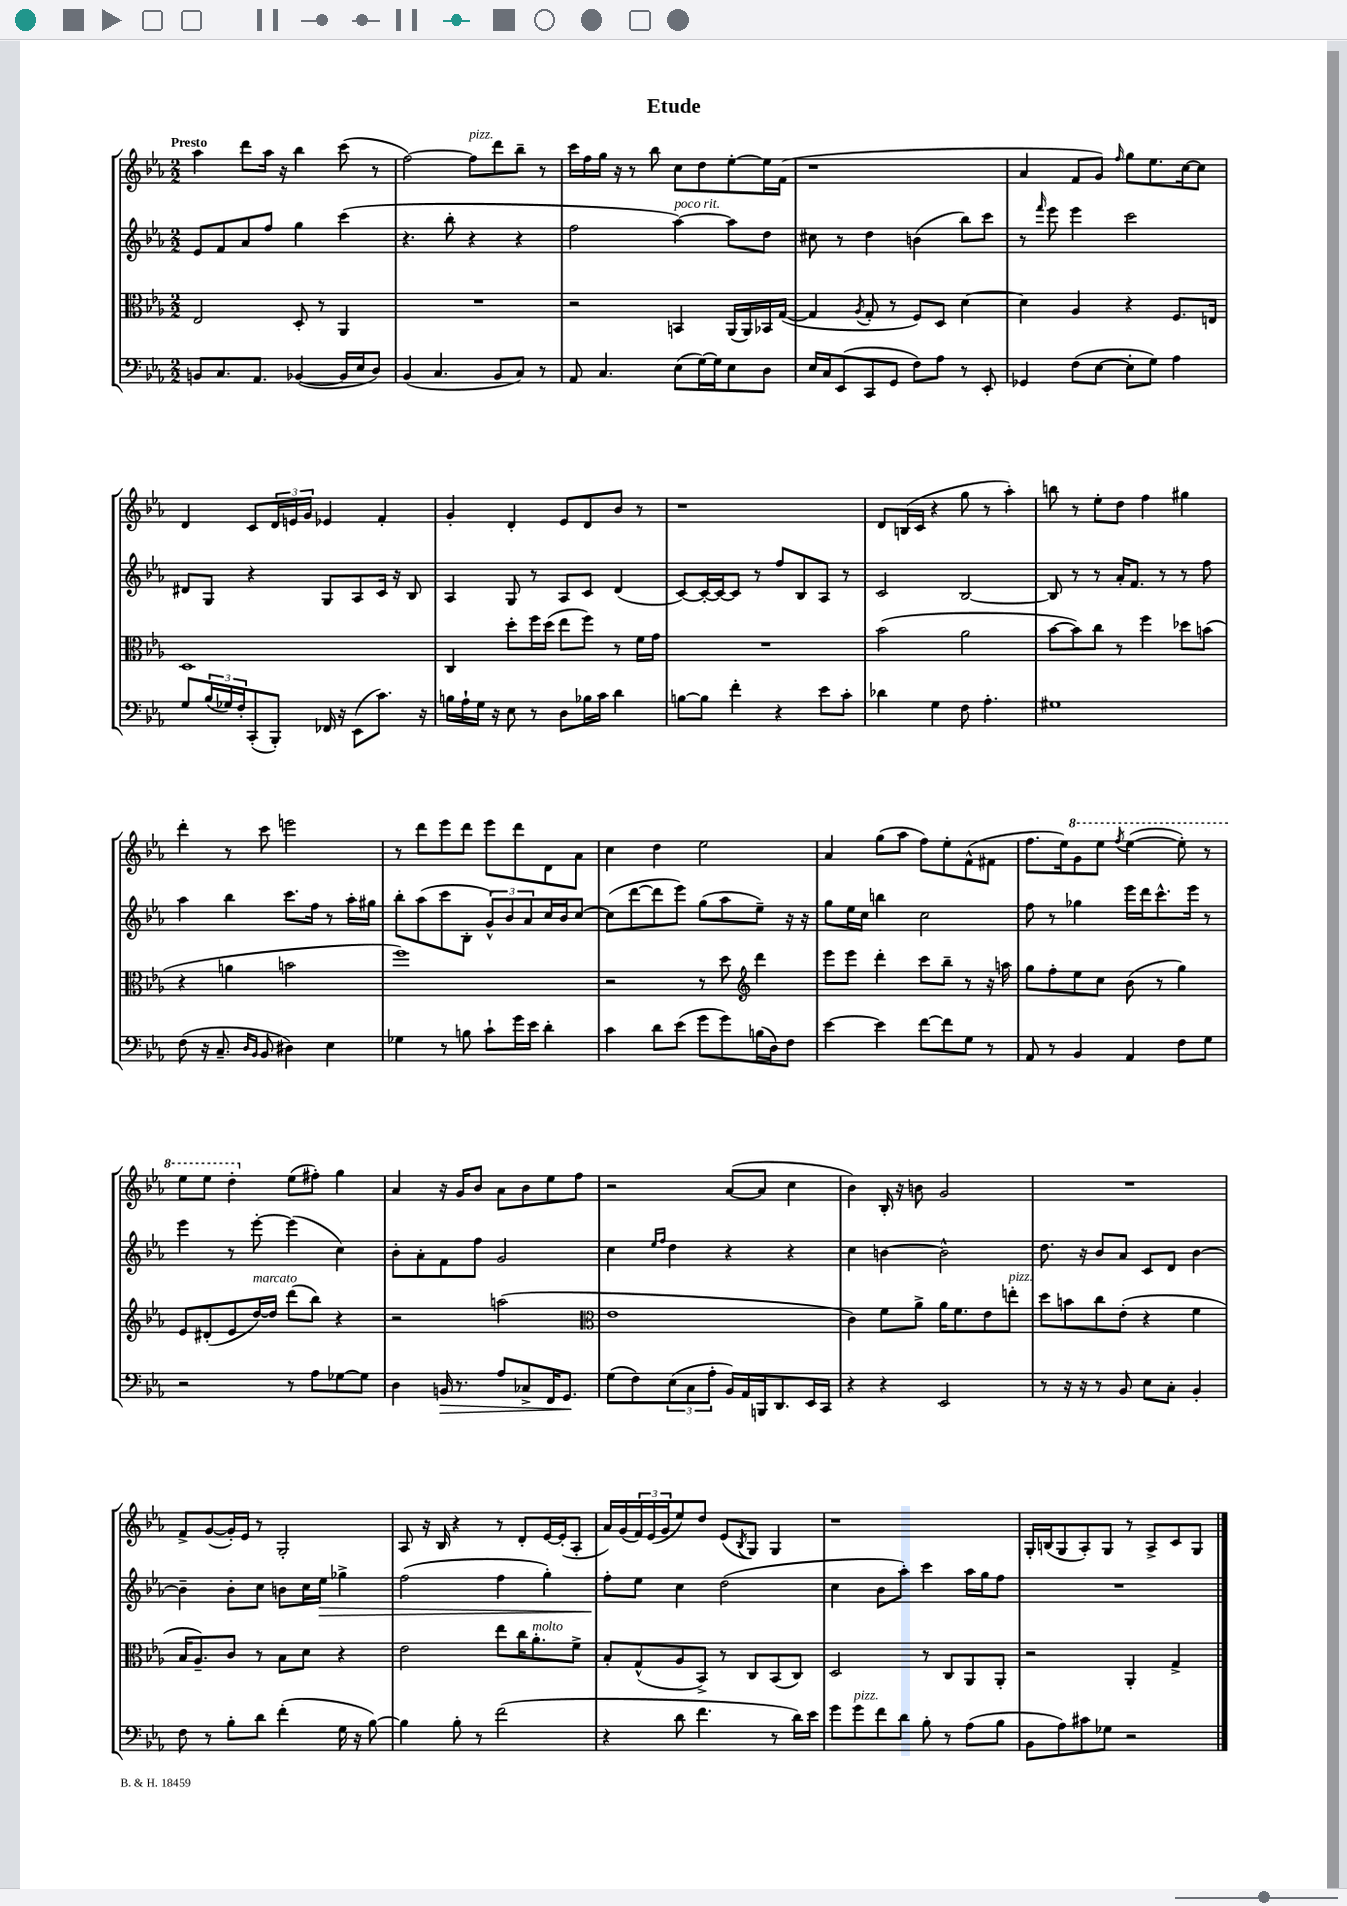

**kern	**dynam	**kern	**kern	**dynam	**kern
*part4	*part4	*part3	*part2	*part2	*part1
*staff4	*staff4	*staff3	*staff2	*staff2	*staff1
*clefF4	*	*clefC3	*clefG2	*	*clefG2
*k[b-e-a-]	*	*k[b-e-a-]	*k[b-e-a-]	*	*k[b-e-a-]
*M2/2	*	*M2/2	*M2/2	*	*M2/2
=1	=1	=1	=1	=1	=1
!	!	!	!	!	!LO:TX:a:B:t=Presto
8BBn/L	.	2E-/	8e-/L	.	4aa-\
8.C/	.	.	8f/	.	.
.	.	.	8a-/	.	8ddd\L
8.AA-/J	.	.	.	.	.
.	.	.	8ff/J	.	16aa-\Jk
.	.	.	.	.	16r
([4BB-X/	.	8D'/	4gg\	.	4bb-\
.	.	8r	.	.	.
16BB-/LL]	.	4AA-/	(4ccc\	.	(8ccc\
16E-/J	.	.	.	.	.
8D/J)	.	.	.	.	8r
=2	=2	=2	=2	=2	=2
(4BB-/	.	1r	4.r	.	[2ff\)
4.C/	.	.	.	.	.
.	.	.	8bb-'\	.	.
!	!	!	!	!	!LO:TX:a:i:t=pizz.
.	.	.	4r	.	8ff\L]
8BB-/L	.	.	.	.	8ddd\
8C/J)	.	.	4r	.	8bb-~\J
8r	.	.	.	.	8r
=3	=3	=3	=3	=3	=3
8AA-/	.	2r	2ff\	.	16ccc\LL
.	.	.	.	.	16ff\
4.C/	.	.	.	.	16gg\JJ
.	.	.	.	.	16r
.	.	.	.	.	8r
.	.	.	.	.	8bb-\
!	!	!	!LO:TX:a:i:t=poco rit.	!	!
(8E-\L	.	4BBn/	[4aa-\)	.	8cc\L
[16G\L)	.	.	.	.	8dd\
16G\J]	.	.	.	.	.
8E-\	.	(16AA-/LL	8aa-\L]	.	[8ee-'\
.	.	16AA-/)	.	.	.
8D\J	.	16BB-X/	8dd\J	.	16ee-\L]
.	.	([16G/JJ	.	.	(16f\JJ
=4	=4	=4	=4	=4	=4
16E-/LL	.	4G/]	8cc#X\	.	1r
16C/J	.	.	.	.	.
(8EE-/	.	.	8r	.	.
.	.	8qA-/	.	.	.
8CC/	.	8G'/	4dd\	.	.
8GG/J	.	8r	.	.	.
8F\L)	.	8F/L)	(4bn\	.	.
8A-\J	.	8D/J	.	.	.
8r	.	[4d\	8bb-\L)	.	.
8EE-'/	.	.	8ccc\J	.	.
=5	=5	=5	=5	=5	=5
4GG-X/	.	4d\]	8r	.	4a-/
.	.	.	16qqfff/	.	.
.	.	.	8eee-\	.	.
(8F\L	.	4A-/	4eee-\	.	8f/L
[8E-\J	.	.	.	.	8g/J)
.	.	.	.	.	16qqff/
8E-'\L]	.	4r	2ccc\	.	8gg\L
8G\J)	.	.	.	.	8.ee-\
4A-\	.	8.F/L	.	.	.
.	.	.	.	.	[16cc\k
.	.	.	.	.	8cc\J]
.	.	16En/Jk	.	.	.
!!LO:LB:g=z
=6	=6	=6	=6	=6	=6
8G/L	.	1D	8d#X/L	.	4d/
(24B-/L	.	.	8G/J	.	.
24G-X/)	.	.	.	.	.
24F'/J	.	.	.	.	.
(8CC'/	.	.	4r	.	8c/L
8BBB-'/J)	.	.	.	.	24d/L
.	.	.	.	.	24en/
.	.	.	.	.	24g/JJ
16FF-X/	.	.	8G/L	.	4e-X/
16r	.	.	.	.	.
(8EE-\L	.	.	8A-/	.	.
8.c\J)	.	.	16c/Jk	.	4f'/
.	.	.	16r	.	.
.	.	.	8B-/	.	.
16r	.	.	.	.	.
=7	=7	=7	=7	=7	=7
16Bn\LL	.	4C/	4A-/	.	4g'/
16A-`\	.	.	.	.	.
16G\JJ	.	.	.	.	.
16r	.	.	.	.	.
8E-\	.	8dd'\L	8G/	.	4d'/
8r	.	16ff\L	8r	.	.
.	.	(16dd\JJ	.	.	.
8D\L	.	8ee-\L	8A-/L	.	8e-/L
16B-X\L	.	8ff\J)	8c/J	.	8d/
16c\JJ	.	.	.	.	.
4d\	.	8r	(4d/	.	8b-/J
.	.	16f\LL	.	.	8r
.	.	16g\JJ	.	.	.
=8	=8	=8	=8	=8	=8
[8Bn\L	.	1r	[8c/L)	.	1r
8B\J]	.	.	16c'/L_	.	.
.	.	.	16c/J_	.	.
4f'\	.	.	8c/J]	.	.
.	.	.	8r	.	.
4r	.	.	8ff/L	.	.
.	.	.	8B-/	.	.
8e-\L	.	.	8A-/J	.	.
8c'\J	.	.	8r	.	.
=9	=9	=9	=9	=9	=9
4d-X\	.	(2b-\	2c/	.	8d/L
.	.	.	.	.	(16Bn/L
.	.	.	.	.	16c/JJ
4G\	.	.	.	.	4r
8F\	.	2a-\	[2B-/	.	8gg\
4.A-'\	.	.	.	.	8r
.	.	.	.	.	4aa-'\)
=10	=10	=10	=10	=10	=10
1G#X	.	[8b-\L	8B-/]	.	8bbn\
.	.	8b-\])	8r	.	8r
.	.	8cc\J	8r	.	8ee-'\L
.	.	8r	16a-'/KL	.	8dd\J
.	.	.	8.f/J	.	.
.	.	4ff\	.	.	4ff\
.	.	.	8r	.	.
.	.	8dd-X\L	8r	.	4gg#X\
.	.	(8bn\J	8ff\	.	.
!!LO:LB:g=z
=11	=11	=11	=11	=11	=11
(8F\	.	4r	4aa-\	.	4ddd'\
16r	.	.	.	.	.
8.C~/	.	.	.	.	.
.	.	4an\	4bb-\	.	8r
16qqD/LL	.	.	.	.	.
16qqBB-/JJ	.	.	.	.	.
8BB-/	.	.	.	.	8ccc\
4D#X\)	.	2bn\	8.ccc\L	.	2eeen\
.	.	.	16ff\Jk	.	.
4E-\	.	.	8r	.	.
.	.	.	16aa-'\LL	.	.
.	.	.	16gg#X\JJ	.	.
=12	=12	=12	=12	=12	=12
4G-X\	.	1ff)	8bb-'\L	.	8r
.	.	.	(8aa-\	.	8ddd\L
8r	.	.	8ccc\	.	8eee-\
8Bn\	.	.	8B-'\J	.	8ddd\J
8c`\L	.	.	12g^^/L)	.	8eee-\L
.	.	.	12b-/	.	.
16g\L	.	.	.	.	8ddd\
.	.	.	12a-/	.	.
16e-\JJ	.	.	.	.	.
4d'\	.	.	16cc/L	.	8d\
.	.	.	16b-/J	.	.
.	.	.	[8cc/J	.	8a-\J
=13	=13	=13	=13	=13	=13
4c\	.	2r	(8cc\L]	.	4cc\
.	.	.	[8ddd\	.	.
8d\L	.	.	8ddd\]	.	4dd\
(8e-\J	.	.	8eee-\J)	.	.
8g\L	.	8r	(8gg\L	.	2ee-\
8g\)	.	8dd\	8aa-\	.	.
*	*	*clefG2	*	*	*
(16Bn\L	.	4ddd\	8ee-~\J)	.	.
16D\J)	.	.	.	.	.
8F\J	.	.	16r	.	.
.	.	.	16r	.	.
=14	=14	=14	=14	=14	=14
[4e-\	.	8eee-\L	8gg\L	.	4a-/
.	.	8eee-\J	16ee-\L	.	.
.	.	.	16cc\JJ	.	.
4e-\]	.	4ddd'\	4bbn\	.	(8gg\L
.	.	.	.	.	8aa-\J
[8f\L	.	8ccc\L	2cc\	.	8ff\L)
8f\]	.	8bb-~\J	.	.	8ee-'\
8G\J	.	8r	.	.	(8f^^\
8r	.	16r	.	.	8f#X\J
.	.	16aan\	.	.	.
=15	=15	=15	=15	=15	=15
8AA-/	.	8gg\L	8ff\	.	8.ff\L
8r	.	8ff'\	8r	.	.
.	.	.	.	.	16ee-\k)
*	*	*	*	*	*8va
4BB-/	.	8ee-\	4gg-X\	.	8gg\
.	.	8cc\J	.	.	8eee-\J
.	.	.	.	.	8qfff/
4AA-/	.	(8b-\	16eee-\LL	.	([4eee-\
.	.	.	16ddd\J	.	.
.	.	8r	8.ccc^^\	.	.
8F\L	.	4gg\)	.	.	8eee-'\])
.	.	.	16eee-\Jk	.	.
8G\J	.	.	8r	.	8r
!!LO:LB:g=z
=16	=16	=16	=16	=16	=16
2r	.	8e-/L	4eee-\	.	8eee-\L
.	.	(8d#X'/	.	.	8eee-\J
.	.	8e-/	8r	.	4ddd'\
!	!	!LO:TX:a:i:t=marcato	!	!	!
.	.	[16dd/L)	[8eee-'\	.	.
.	.	16dd/JJ]	.	.	.
*	*	*	*	*	*X8va
8r	.	(8ddd\L	(4eee-\]	.	(8ee-\L
8A-\L	.	8bb-\J)	.	.	8ff#X'\J)
[8G-X\	.	4r	4cc\)	.	4gg\
8G-\J]	.	.	.	.	.
=17	=17	=17	=17	=17	=17
4D\	.	2r	8b-'\L	.	4a-/
.	.	.	8a-'\	.	.
!	!LO:HP:b	!	!	!	!
16BBn/	>	.	8f\	.	16r
8.r	.	.	.	.	16g/KL
.	.	.	8ff\J	.	8b-/J
8A-/L	.	(2aan\	2g/	.	8a-\L
8C-X^/	.	.	.	.	8b-\
16FF/K	.	.	.	.	8ee-\
8.GG/J	.	.	.	.	.
.	.	.	.	.	8ff\J
.	]	.	.	.	.
=18	=18	=18	=18	=18	=18
*	*	*clefC3	*	*	*
(8G\L	.	1e-	4cc\	.	2r
8F\)	.	.	.	.	.
.	.	.	16qqee-/LL	.	.
.	.	.	16qqff/JJ	.	.
(12E-\	.	.	4dd\	.	.
12C\	.	.	.	.	.
12A-'\J	.	.	.	.	.
16BB-/LL)	.	.	4r	.	([8a-/L
16AA-/	.	.	.	.	.
16BBBn/J	.	.	.	.	8a-/J]
8.DD/	.	.	.	.	.
.	.	.	4r	.	4cc\
16EE-/L	.	.	.	.	.
16CC/JJ	.	.	.	.	.
=19	=19	=19	=19	=19	=19
4r	.	4c\)	4cc\	.	4b-\)
4r	.	8f\L	[4bn\	.	16B-'/
.	.	.	.	.	16r
.	.	8a-^\J	.	.	8bn\
2EE-/	.	16a-\KL	2b^^\]	.	2g/
.	.	8.f\	.	.	.
.	.	8e-\	.	.	.
!	!	!LO:TX:a:i:t=pizz.	!	!	!
.	.	8een'\J	.	.	.
=20	=20	=20	=20	=20	=20
8r	.	8dd\L	8.dd\	.	1r
16r	.	8bn\	.	.	.
16r	.	.	16r	.	.
8r	.	8cc\	8b-/L	.	.
8BB-/	.	(8e-'\J	8a-/J	.	.
8E-\L	.	4r	8c/L	.	.
8C'\J	.	.	8d/J	.	.
4BB-'/	.	4f\	[4b-\	.	.
!!LO:LB:g=z
=21	=21	=21	=21	=21	=21
8F\	.	16B-/KL	4b-~\]	.	8f^/L
.	.	8.A-~/)	.	.	.
8r	.	.	.	.	([8g/
8B-'\L	.	8c/J	8b-'\L	.	16g'/L])
.	.	.	.	.	16e-/JJ
8d\J	.	8r	8cc\J	.	8r
(4f'\	.	8B-\L	8bn\L	.	2G'/
.	.	8d\J	16cc\L	.	.
!	!	!	!	!LO:HP:b	!
.	.	.	16ee-\JJ	>	.
16G\	.	4r	4gg-X^\	.	.
16r	.	.	.	.	.
[8B-\)	.	.	.	.	.
=22	=22	=22	=22	=22	=22
4B-\]	.	2e-\	(2ff\	.	8A-/
.	.	.	.	.	16r
.	.	.	.	.	16B-/
8B-'\	.	.	.	.	4r
8r	.	.	.	.	.
(2f\	.	8ee-\L	4ff\	.	8r
.	.	16cc\K	.	.	8d'/L
!	!	!LO:TX:a:i:t=molto	!	!	!
.	.	8.a-'\	.	.	.
.	.	.	4gg'\)	.	[16e-/L
.	.	.	.	.	(16e-'/J]
.	.	8f^\J	.	.	8A-'/J
=23	=23	=23	=23	=23	=23
4r	.	8B-'/L	8ff'\L	.	16a-/LL)
.	.	.	.	.	(16g/
.	.	(8G^^/	8ee-\J	]	24f/)
.	.	.	.	.	(24e-/
.	.	.	.	.	24g/J
8d\	.	8A-/	4cc\	.	8ee-/)
4.f\	.	8BB-^/J)	.	.	8dd/J
.	.	8r	(2dd\	.	(8e-/L
.	.	.	.	.	8qB-/
.	.	8C/L	.	.	8G/J)
8r	.	(8BB-/	.	.	4G/
16d\LL)	.	8C/J)	.	.	.
16e-\JJ	.	.	.	.	.
=24	=24	=24	=24	=24	=24
8g\L	.	2D/	4cc\	.	1r
!LO:TX:a:i:t=pizz.	!	!	!	!	!
8g\	.	.	.	.	.
8f\	.	.	8b-\L	.	.
8d\J	.	.	8aa-'\J)	.	.
8B-'\	.	8r	4ccc\	.	.
8r	.	8C/L	.	.	.
(8A-\L	.	8AA-/	16aa-\LL	.	.
.	.	.	16gg\J	.	.
8B-\J	.	8AA-'/J	8ff\J	.	.
=25	=25	=25	=25	=25	=25
8BB-\L	.	2r	1r	.	16G'/LL
.	.	.	.	.	(16Bn/J
8A-\)	.	.	.	.	8G/
8c#X\	.	.	.	.	8A-'/)
8G-X\J	.	.	.	.	8G/J
2r	.	4AA-'/	.	.	8r
.	.	.	.	.	8A-^/L
.	.	4G^/	.	.	8c/
.	.	.	.	.	8G/J
==	==	==	==	==	==
*-	*-	*-	*-	*-	*-
